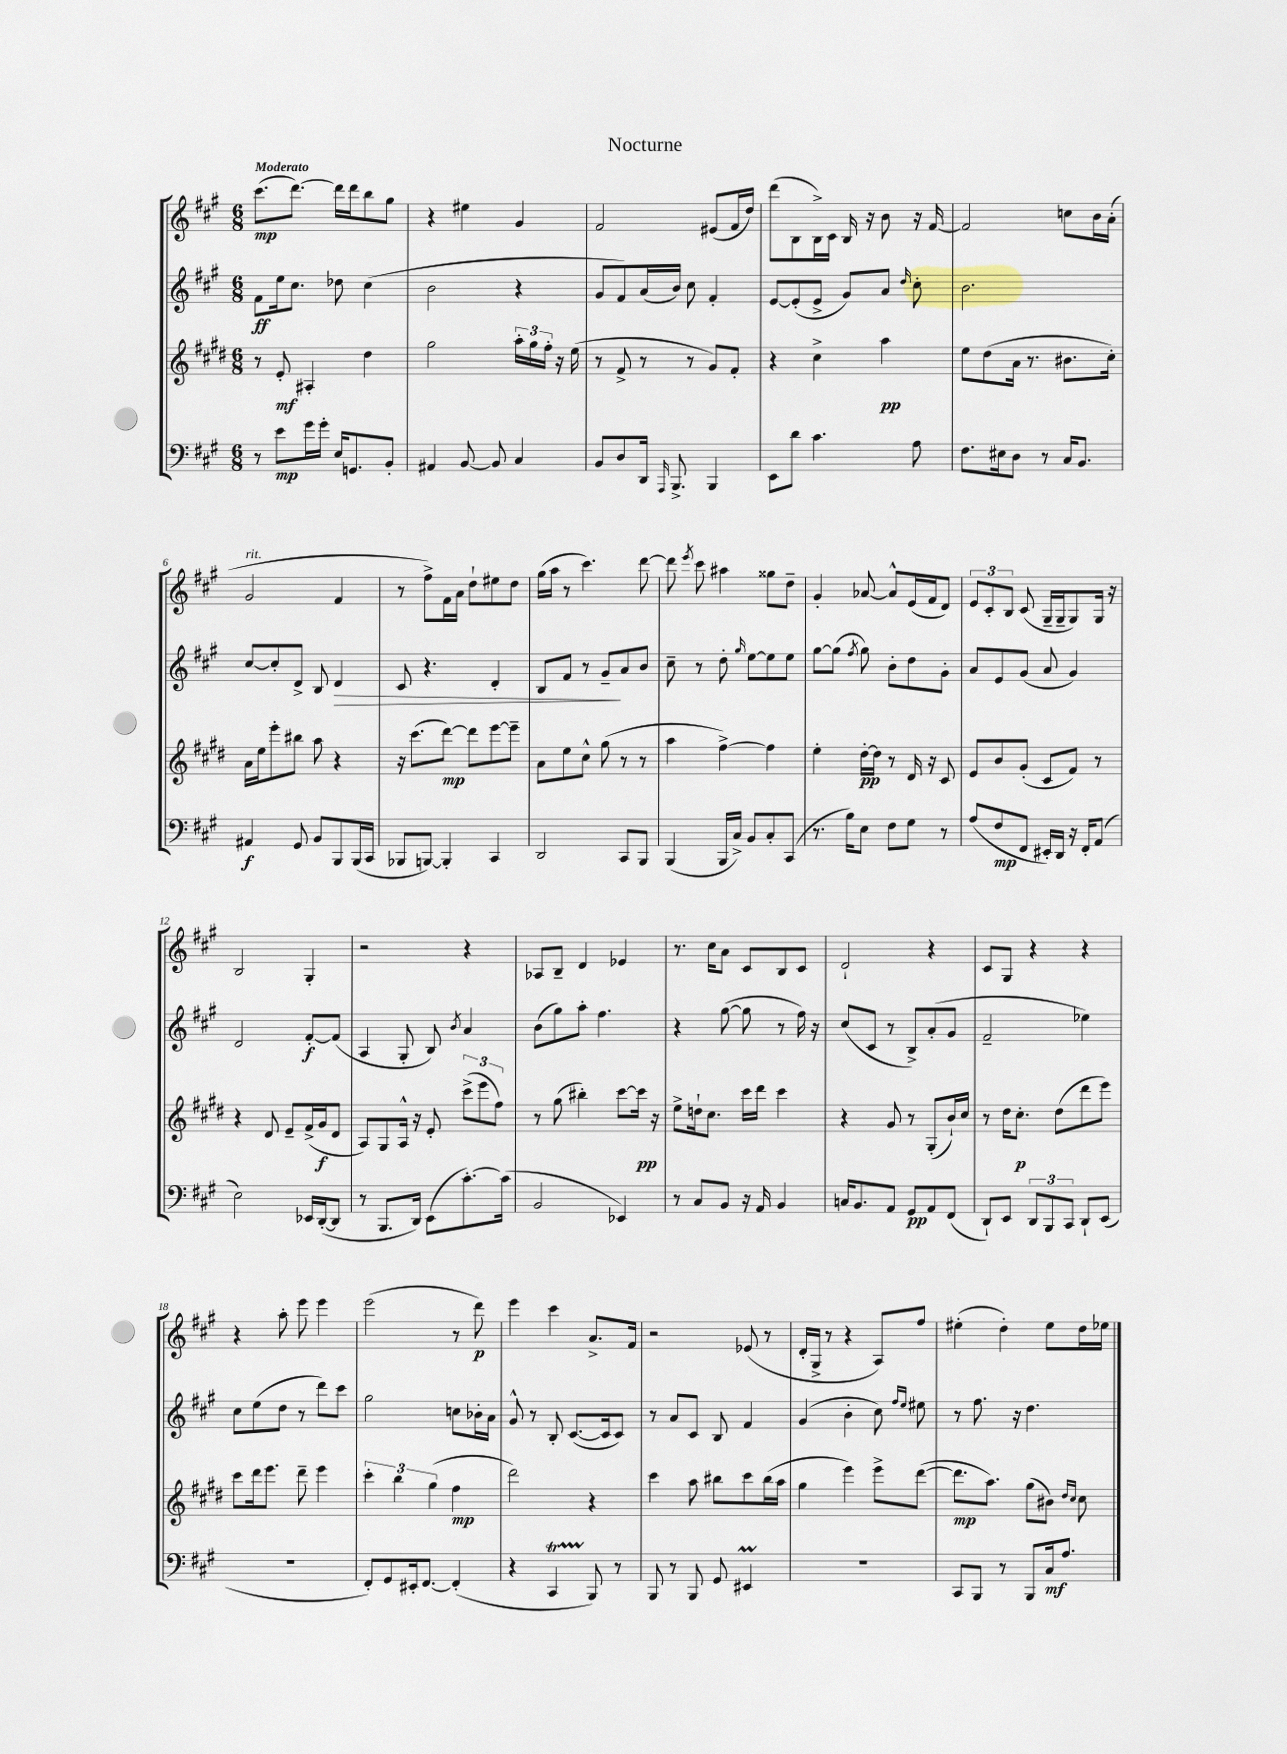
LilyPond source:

\header { title = "Nocturne" }
<<
\new StaffGroup <<
\new Staff = "s0" {
    \clef treble \key a \major \numericTimeSignature \time 6/8 \tempo "Moderato"
    \autoBeamOff cis'''8.[\mp( d'''8.]~) d'''16[ d'''16 b''8 gis''8] |
    r4 eis''4 gis'4 |
    fis'2 eis'8[( fis'16 d''16]) |
    d'''8[( b8 b16->) cis'16] b16 r16 b'8 r16 fis'16~ |
    fis'2 c''8[ b'16 a'16]-.( |
    gis'2^\markup { \italic "rit." } fis'4 |
    r8 fis''8[->) fis'16 a'16] d''8[-! eis''8 d''8] |
    gis''16[( a''16] r8 cis'''4.) d'''8~ |
    d'''8 \acciaccatura { e'''8 } cis'''8 ais''4 gisis''8[ d''8]-- |
    gis'4-. aes'8~ aes'8[-^ e'16( fis'16 d'8]) |
    \tuplet 3/2 { e'8[ cis'8-. b8] } cis'8( gis16[-- gis16-- gis8) gis16] r16 |
    b2 gis4-. |
    r2 r4 |
    aes8[ b8]-- d'4 ees'4 |
    r8. cis''16[ a'8] cis'8[ b8 cis'8] |
    d'2-! r4 |
    cis'8[ gis8] r4 r4 |
    r4 a''8-. e'''8 e'''4 |
    e'''2( r8 d'''8\p) |
    e'''4 cis'''4 a'8.[-> fis'16] |
    r2 ees'8( r8 |
    d'16[-. gis16]-> r8 r4 a8[) fis''8] |
    eis''4-.( d''4-.) eis''8[ d''16 ees''16] \bar "|." |
}
\new Staff = "s1" {
    \clef treble \key a \major \numericTimeSignature \time 6/8
    \autoBeamOff fis'8[\ff e''16 cis''8.] des''8 cis''4( |
    b'2 r4 |
    gis'8[ fis'8) a'16( b'16]) cis''8 fis'4-. |
    e'8[~ e'8-.( e'8]-> gis'8[) a'8] \grace { d''16 } cis''8-. |
    b'2. |
    cis''8[~ cis''8-. d'8]-> b8 d'4\> |
    cis'8 r4. d'4-. |
    b8[ fis'8] r8 gis'8[--\! a'8 b'8] |
    cis''8-- r8 d''8-. \grace { gis''16 } e''8[~ e''8 e''8] |
    gis''8[~ gis''8]( \acciaccatura { fis''8 } gis''8) b'8[-. d''8 gis'8]-. |
    a'8[ e'8 gis'8]( a'8 gis'4) |
    d'2 fis'8[~-.\f fis'8]( |
    a4 gis8-. b8) \acciaccatura { b'8 } a'4 |
    b'8[( gis''8) a''8]-. fis''4. |
    r4 gis''8~( gis''8 r8 fis''16) r16 |
    cis''8[( cis'8] r8 b8[->) a'8-.( gis'8] |
    fis'2-- ees''4) |
    cis''8[ e''8( d''8] r8 d'''8[) cis'''8] |
    gis''2 c''8[ bes'16-. a'16] |
    gis'8-^ r8 b8-. cis'8.[~( cis'16 cis'8]) |
    r8 a'8[ cis'8] b8 fis'4 |
    gis'4( b'4-. cis''8) \grace { fis''16[ e''16] } eis''8 |
    r8 fis''8. r16 d''4. \bar "|." |
}
\new Staff = "s2" {
    \clef treble \key e \major \numericTimeSignature \time 6/8
    \autoBeamOff r8 e'8-.\mf ais4-. dis''4 |
    gis''2 \tuplet 3/2 { a''16[-. gis''16 fis''16]-. } r16 e''16( |
    r8 fis'8-> r8 r8 gis'8[) fis'8]-. |
    r4 cis''4-> a''4\pp |
    e''8[ dis''8( a'16] r8. bis'8.[ cis''16]-.) |
    a'16[ e''16 e'''8-. bis''8] a''8 r4 |
    r16 cis'''8.[( dis'''8]~\mp) dis'''8[ e'''8~ e'''8]-- |
    a'8[ e''8 cis''8]-^ gis''8( r8 r8 |
    a''4 fis''4~->) fis''4 |
    e''4-. dis''16[~-.\pp dis''16] r8 dis'16 r16 cis'8 |
    e'8[ b'8 gis'8]-.( cis'8[ fis'8]) r8 |
    r4 dis'8 e'8[-- fis'16->( gis'16\f dis'8] |
    a8[) gis8 a16]-^ r16 e'8-. \tuplet 3/2 { cis'''8[->( e'''8 fis''8]) } |
    r8 gis''8( bis''4-.) cis'''8[~ cis'''16]\pp r16 |
    e''8[-> d''16-! cis''8.] cis'''16[ dis'''16] cis'''4 |
    r4 gis'8 r8 gis8[-.( b'16-!) cis''16] |
    r8 dis''16[ cis''8.]-.\p dis''8[( dis'''8 e'''8]) |
    cis'''8[ dis'''16 e'''8.] dis'''8-- e'''4 |
    \tuplet 3/2 { cis'''4-. b''4 gis''4( } fis''4\mp |
    dis'''2) r4 |
    cis'''4 a''8 bis''8[ cis'''8 bis''16( a''16] |
    gis''4 e'''4) e'''8[-> dis'''8]~( |
    dis'''8.[\mp a''8.]) gis''8[( bis'8]) \grace { dis''16[ cis''16] } cis''8 \bar "|." |
}
\new Staff = "s3" {
    \clef bass \key a \major \numericTimeSignature \time 6/8
    \autoBeamOff r8 e'8[\mp gis'16 gis'16]-. e16[ g,8. b,8]-. |
    ais,4 b,8~ b,8 cis4 |
    b,8[ d8 d,16] \grace { a,,16 } b,,8.-> b,,4 |
    e,8[ d'8] cis'4. a8 |
    fis8.[ eis16 d8] r8 cis16[ b,8.] |
    ais,4\f gis,8 b,8[ b,,8 b,,16( cis,16] |
    bes,,8[ b,,8]~) b,,4-. cis,4 |
    d,2 cis,8[ b,,8] |
    b,,4( b,,16[ cis16]->) b,8[ cis8-. cis,8]( |
    r8. b16[) e8] fis8[ gis8] r8 |
    a8[( fis8\mp fis,8] eis,16[-.) d,16] r16 fis,16[-. a,8]( |
    e2) ees,16[ d,16~-.( d,8] |
    r8 b,,8.[ d,16]) e,8[( cis'8.~-.) cis'16]( |
    b,2 ees,4) |
    r8 cis8[ b,8] r16 a,16 b,4 |
    c16[ b,8. a,8] gis,8[\pp a,8 fis,8]( |
    d,8[-!) e,8] \tuplet 3/2 { d,8[ b,,8 cis,8] } d,8[-! e,8]( |
    R2. |
    fis,8[-.) gis,8 eis,16-. fis,8.]~ fis,4-.( |
    r4 cis,4\startTrillSpan b,,8\stopTrillSpan) r8 |
    b,,8 r8 b,,8 gis,8 eis,4\prall |
    R2. |
    cis,8[ b,,8] r8 b,,8[ cis16\mf a8.] \bar "|." |
}
>>
>>
